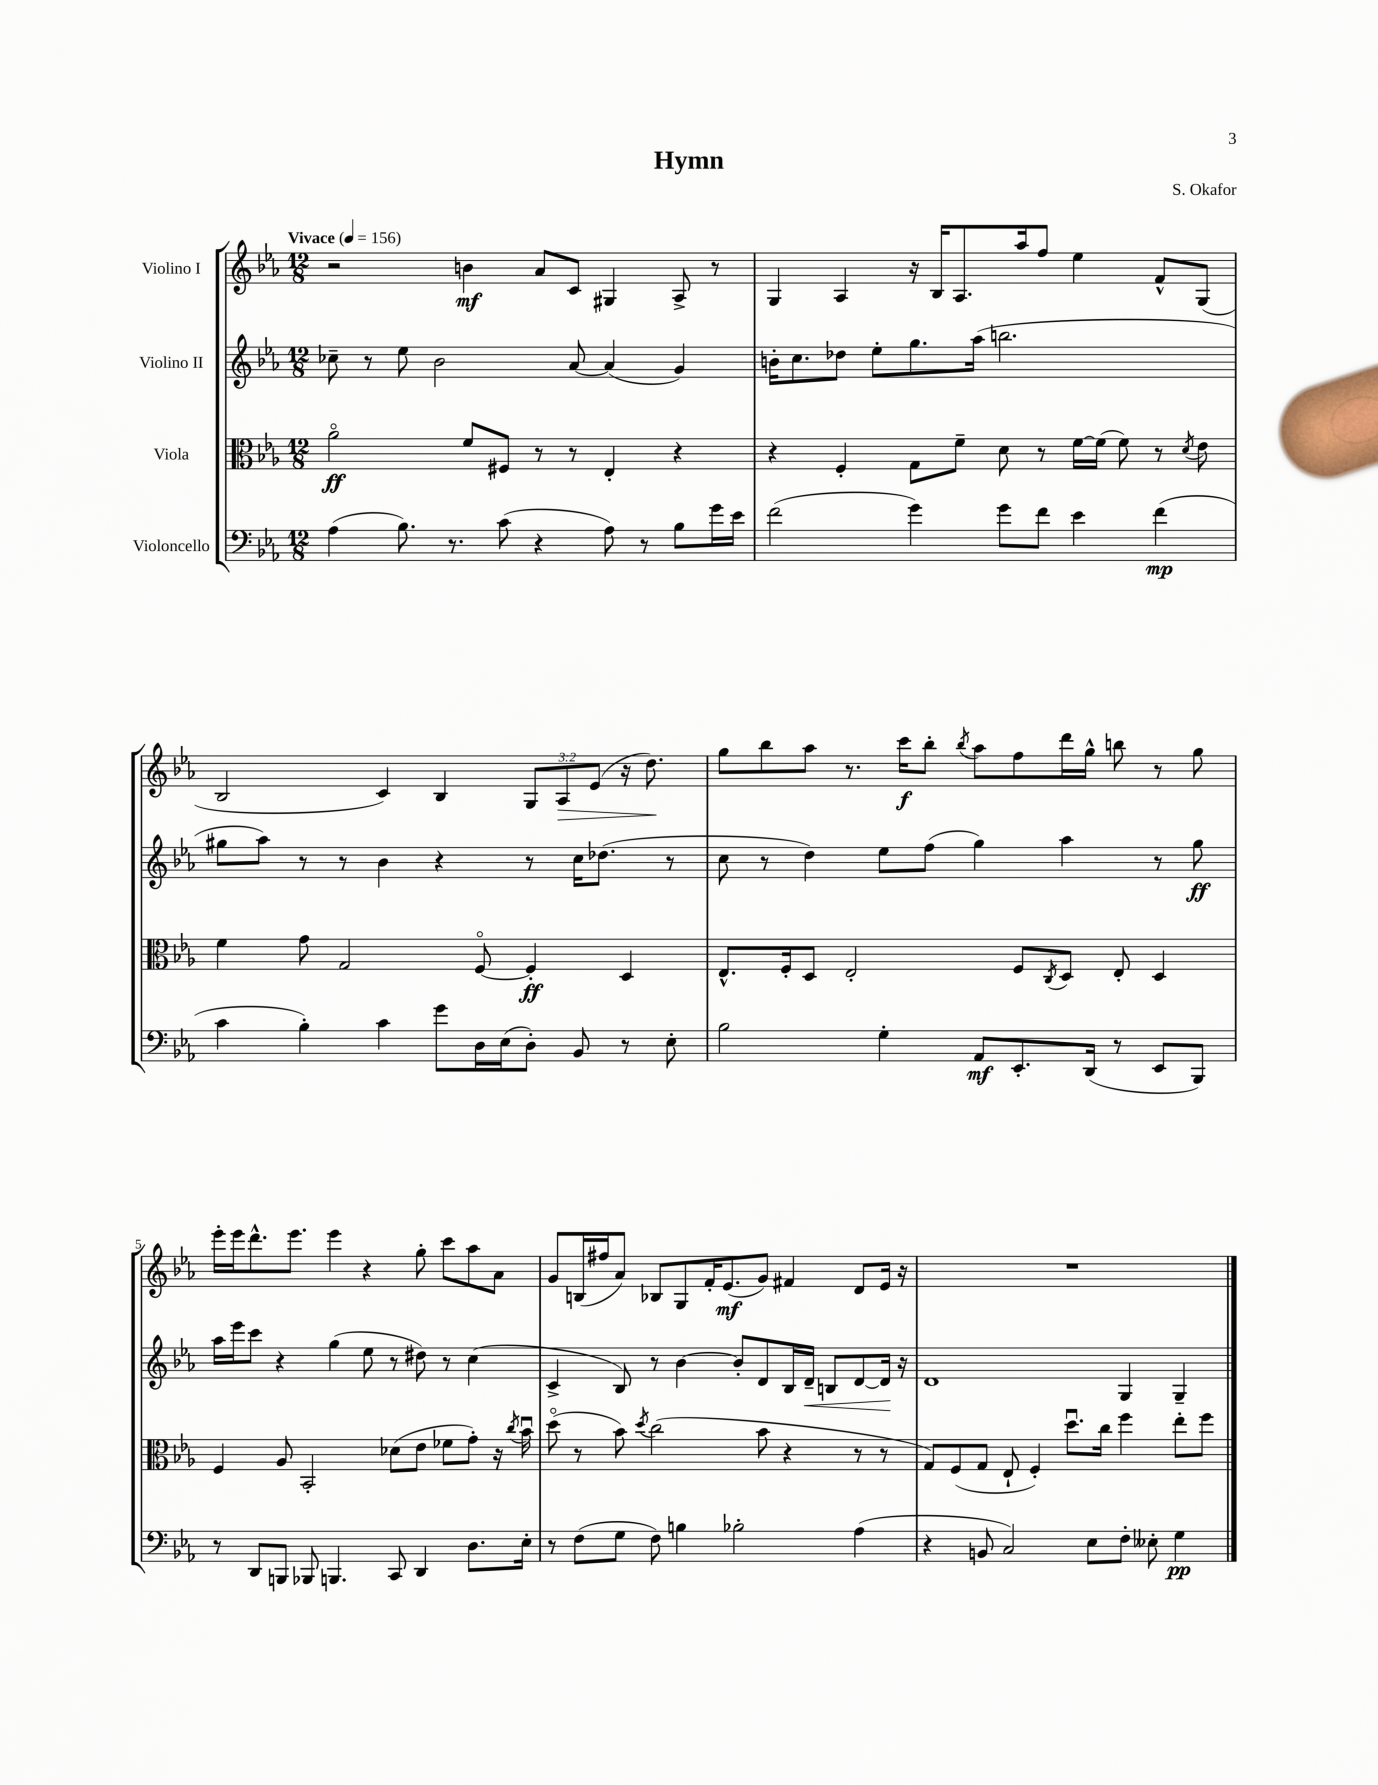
\header { title = "Hymn" composer = "S. Okafor" }
<<
\new StaffGroup <<
\new Staff = "s0" \with { instrumentName = "Violino I" } {
    \clef treble \key ees \major \numericTimeSignature \time 12/8 \override Staff.TupletNumber.text = #tuplet-number::calc-fraction-text \tempo "Vivace" 4 = 156
    r2 b'4\mf aes'8 c'8 gis4 aes8-> r8 |
    g4 aes4 r16 bes16 aes8. aes''16 f''8 ees''4 f'8-^ g8( |
    bes2 c'4) bes4 \tuplet 3/2 { g8 aes8\> ees'8( } r16 d''8.\!) |
    g''8 bes''8 aes''8 r8. c'''16\f bes''8-. \acciaccatura { bes''8 } aes''8 f''8 d'''16 g''16-^ b''8 r8 g''8 |
    ees'''16-. ees'''16 d'''8.-^ ees'''8. ees'''4 r4 g''8-. c'''8 aes''8 aes'8 |
    g'8 b16( fis''16 aes'8) bes8 g8 f'16-. ees'8.\mf( g'8) fis'4 d'8 ees'16 r16 |
    R1. \bar "|." |
}
\new Staff = "s1" \with { instrumentName = "Violino II" } {
    \clef treble \key ees \major \numericTimeSignature \time 12/8
    ces''8-- r8 ees''8 bes'2 aes'8~ aes'4( g'4) |
    b'16-. c''8. des''8 ees''8-. g''8. aes''16( b''2. |
    gis''8 aes''8) r8 r8 bes'4 r4 r8 c''16 des''8.( r8 |
    c''8 r8 d''4) ees''8 f''8( g''4) aes''4 r8 g''8\ff |
    aes''16 ees'''16 c'''8 r4 g''4( ees''8 r8 dis''8) r8 c''4( |
    c'4-> bes8) r8 bes'4~ bes'8-. d'8 bes16 d'16--\< b8 d'8~ d'16\! r16 |
    d'1 g4 g4-- \bar "|." |
}
\new Staff = "s2" \with { instrumentName = "Viola" } {
    \clef alto \key ees \major \numericTimeSignature \time 12/8
    aes'2\flageolet\ff f'8 fis8 r8 r8 ees4-. r4 |
    r4 f4-. g8 f'8-- d'8 r8 f'16~ f'16( f'8) r8 \acciaccatura { d'8 } ees'8 |
    f'4 g'8 g2 f8~\flageolet f4-.\ff d4 |
    ees8.-^ f16-. d8 ees2-. f8 \acciaccatura { c8 } d8 ees8-. d4 |
    f4 aes8 bes,2-. des'8( ees'8 fes'8 g'8-.) r16 \acciaccatura { c''8 } bes'16\downbow |
    d''8\flageolet( r8 bes'8) \acciaccatura { d''8 } c''2( bes'8 r4 r8 r8 |
    g8) f8( g8 ees8-! f4-.) d''8.\downbow c''16 f''4 ees''8-. f''8 \bar "|." |
}
\new Staff = "s3" \with { instrumentName = "Violoncello" } {
    \clef bass \key ees \major \numericTimeSignature \time 12/8
    aes4( bes8.) r8. c'8( r4 aes8) r8 bes8 g'16 ees'16 |
    f'2( g'4) g'8 f'8 ees'4 f'4\mp( |
    c'4 bes4-.) c'4 g'8 d16 ees16( d8-.) bes,8 r8 ees8-. |
    bes2 g4-. aes,8\mf ees,8.-. d,16( r8 ees,8 bes,,8) |
    r8 d,8 b,,8 bes,,8 b,,4. c,8 d,4 d8. ees16-. |
    r8 f8( g8 f8) b4 bes2-. aes4( |
    r4 b,8 c2) ees8 f8-. eeses8-. g4\pp \bar "|." |
}
>>
>>
\layout { \context { \Score \override BarNumber.break-visibility = ##(#f #t #t) barNumberVisibility = #(every-nth-bar-number-visible 5) } }
